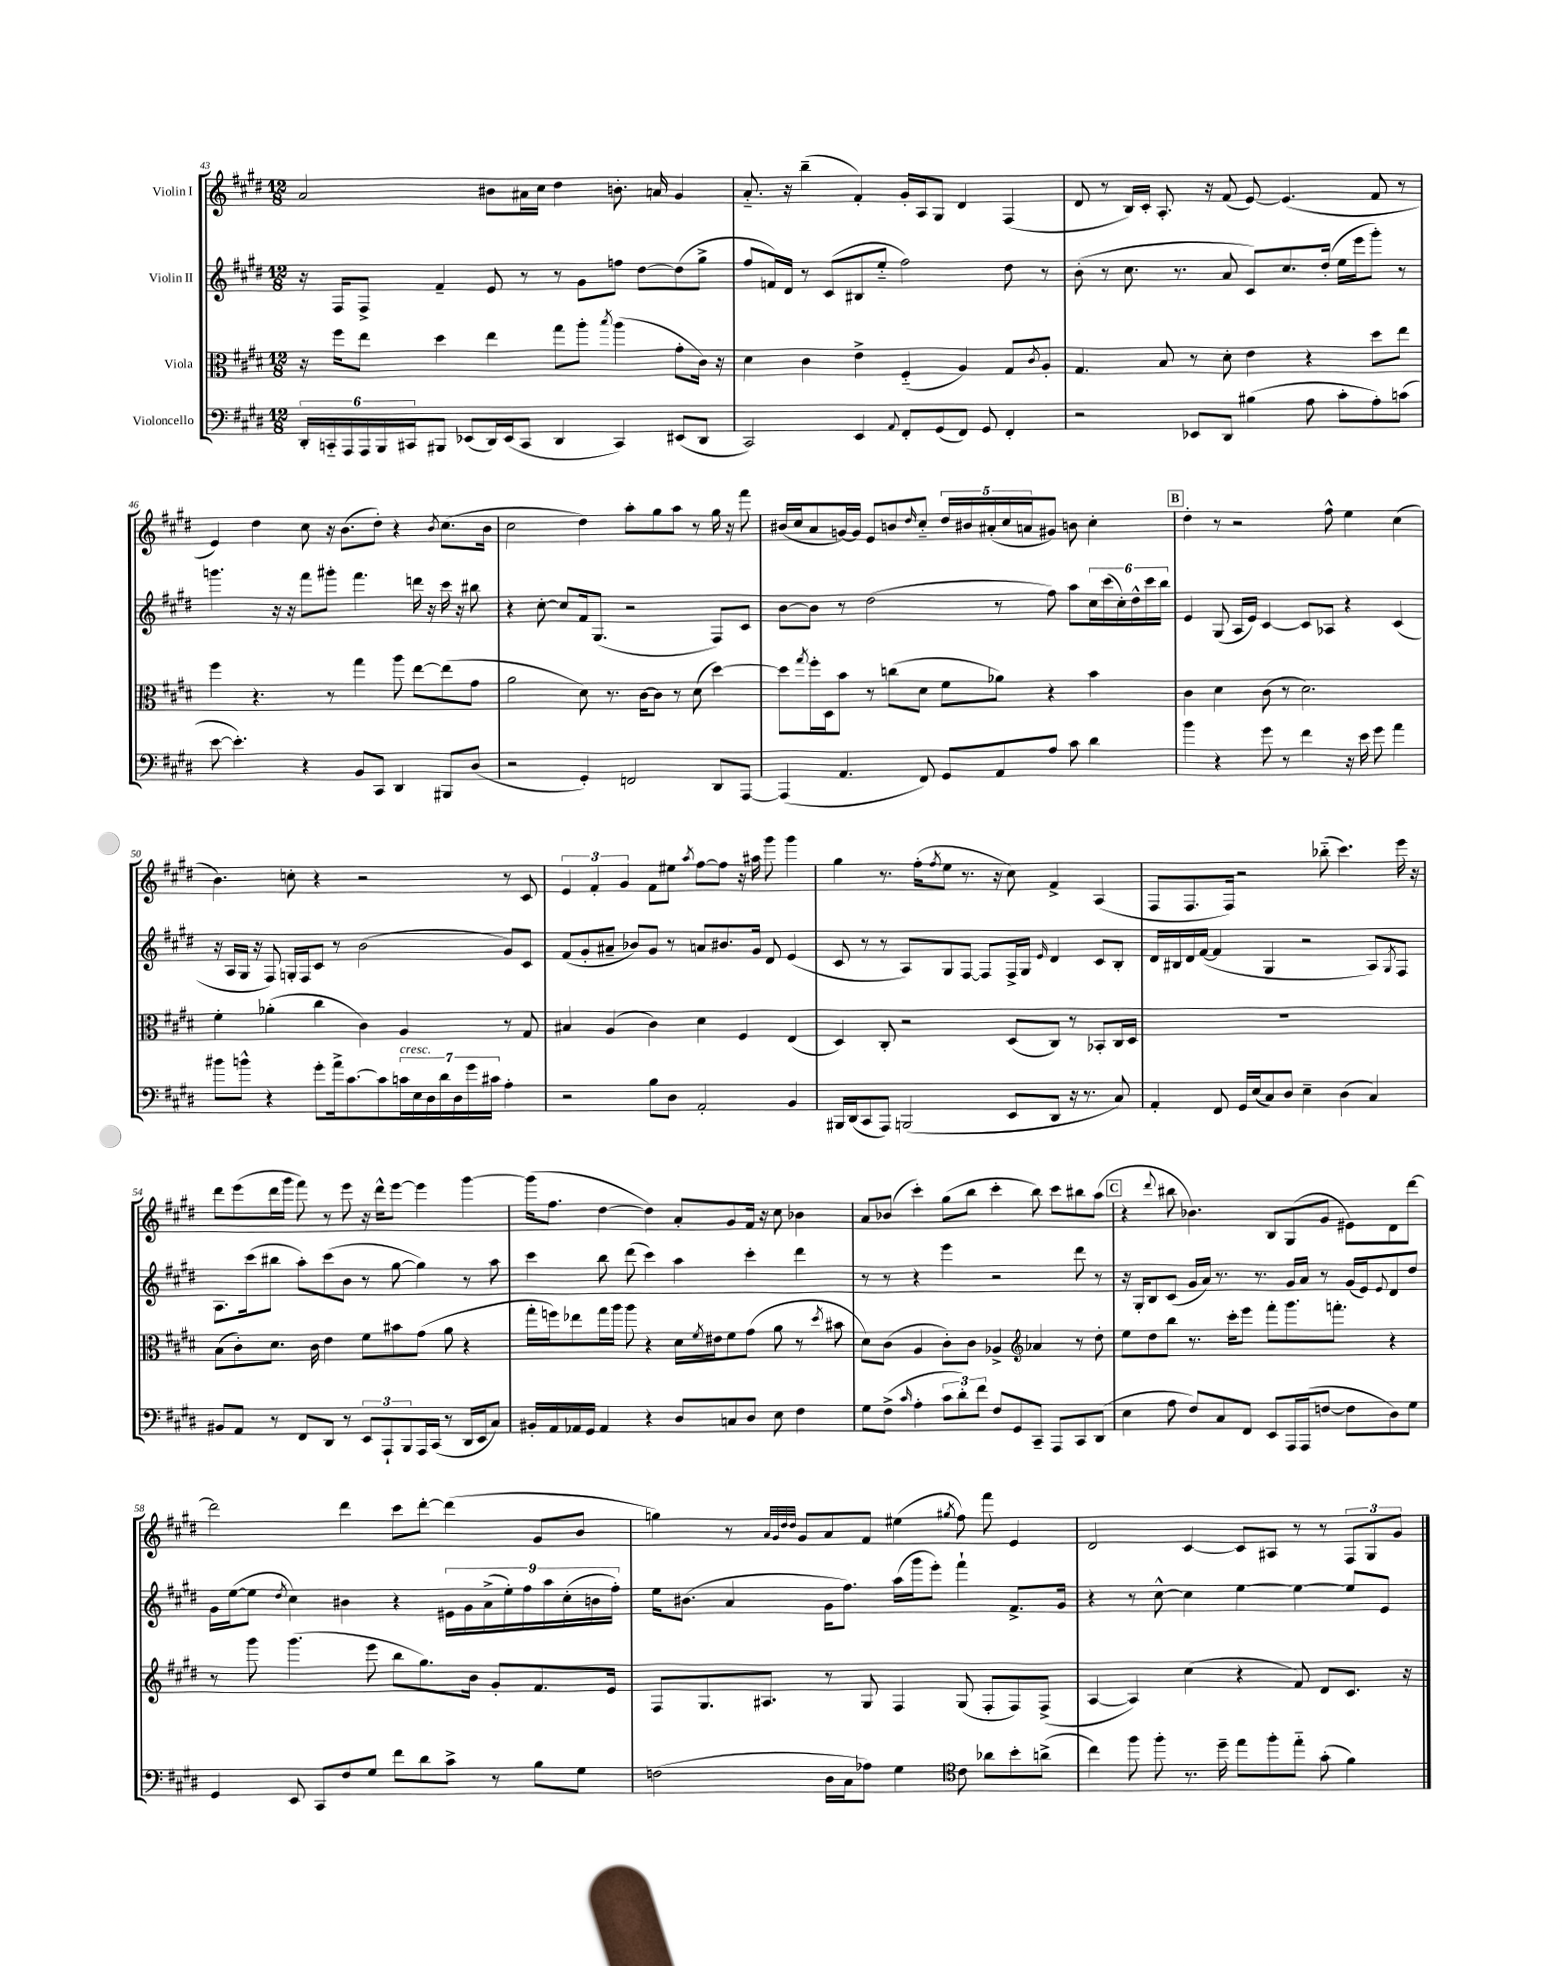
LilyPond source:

<<
\new StaffGroup <<
\new Staff = "s0" \with { instrumentName = "Violin I" } {
    \clef treble \key e \major \numericTimeSignature \time 12/8
    a'2 bis'8 ais'16 cis''16 dis''4 b'8.-. a'16 gis'4 |
    a'8.-_ r16 b''4--( fis'4-.) gis'16-. a16 gis8 dis'4 fis4( |
    dis'8 r8 b16) cis'16-. a8.-. r16 fis'8( e'8~) e'4.( fis'8 r8 |
    e'4) dis''4 cis''8 r16 b'8.( dis''8-.) r4 \acciaccatura { b'8 } cis''8.( b'16 |
    cis''2 dis''4) a''8-. gis''8 a''8 r8 gis''16 r16 fis'''8 |
    bis'16( cis''16 a'8 g'16~) g'16 e'8 b'8 \grace { dis''16 } cis''8-_ \tuplet 5/4 { dis''16 bis'16 ais'16-.( cis''16 a'16 } gis'8) b'8 cis''4-. |
    \mark \markup { \box "B" } dis''4-. r8 r2 fis''8-^ e''4 cis''4( |
    b'4.) c''8-. r4 r2 r8 cis'8 |
    \tuplet 3/2 { e'4 fis'4-. gis'4 } fis'8 eis''8 \acciaccatura { a''8 } fis''8~ fis''8 r16 ais''16 gis'''8 gis'''4 |
    gis''4 r8. fis''16-.( \acciaccatura { fis''8 } e''8 r8. r16 cis''8) fis'4-> a4( |
    fis8 fis8. fis16) r2 bes''8-_( cis'''4.) e'''16 r16 |
    dis'''8 e'''8( dis'''16 gis'''16 fis'''8) r8 e'''8 r16 dis'''16-^ e'''8~ e'''4 gis'''4~ |
    gis'''16( fis''8. dis''4~ dis''4) a'8-. gis'8 fis'16 r16 cis''8 bes'4 |
    a'8 bes'8( cis'''4-.) gis''8( b''8 cis'''4-. b''8) cis'''8 bis''8 a''8( |
    \mark \markup { \box "C" } r4 \appoggiatura { dis'''8 } bis''8 bes'4.) b8 gis8( gis'8 eis'8) dis'8 dis'''8~ |
    dis'''2 dis'''4 cis'''8 dis'''8~-. dis'''4( gis'8 b'8 |
    g''4) r8 \grace { a'32 gis'32 dis''32 dis''32 } gis'8 a'8 fis'8 eis''4( \acciaccatura { gis''8 } fis''8) fis'''8 e'4 |
    dis'2 cis'4~ cis'8 ais8 r8 r8 \tuplet 3/2 { fis8 gis8 gis'8 } \bar "|." |
}
\new Staff = "s1" \with { instrumentName = "Violin II" } {
    \clef treble \key e \major \numericTimeSignature \time 12/8
    r16 fis16 fis8-> fis'4-- e'8 r8 r8 gis'8 f''8 dis''8~ dis''8( gis''8-> |
    fis''8 f'16) dis'16 r8 cis'8( bis8 e''8-_ fis''2) dis''8 r8 |
    b'8-.( r8 cis''8. r8. a'8 cis'8) cis''8. dis''16-.( e''16 e'''16 gis'''8-.) r8 |
    g'''4. r16 r16 fis'''8 gis'''8-. fis'''4. d'''16 r16 cis'''16 r16 bis''8 |
    r4 cis''8~-. cis''8 fis'16 gis8.( r2 fis8) cis'8 |
    b'8~ b'8 r8 dis''2( r8 fis''8) a''8 \tuplet 6/4 { cis''16 cis'''16( cis''16-.) dis''16-^ cis'''16 b''16 } |
    \mark \markup { \box "B" } e'4 gis8( a16 e'16) cis'4~ cis'8 aes8 r4 cis'4( |
    r16 a16 gis16 r16 fis8) g16-. fis16 cis'8 r8 b'2( gis'8) cis'8 |
    fis'8( gis'8-. ais'8-- bes'8) gis'8 r8 a'8 bis'8. gis'16 dis'8 e'4( |
    cis'8 r8 r8 a8) gis8 fis8~ fis8 fis16-> gis16 \grace { e'16 } dis'4 cis'8 b8-. |
    dis'16 bis16 dis'16 fis'16~( fis'4 gis4 r2 a8) \acciaccatura { gis8 } fis8 |
    a8. cis'''16( bis''8 a''8-.) cis'''8( b'8 r8 gis''8~ gis''4) r8 a''8 |
    cis'''4 b''8 dis'''8( cis'''4) a''4 cis'''4-. dis'''4 |
    r8 r8 r4 e'''4 r2 dis'''8 r8 |
    \mark \markup { \box "C" } r16 gis16-. b8 cis'8( gis'16 a'16) r8. r8. gis'16 a'16 r8 gis'16( e'16) \appoggiatura { e'8 } dis'8 dis''8 |
    gis'16 e''16~( e''8 \acciaccatura { dis''8 } cis''4) bis'4 r4 \tuplet 9/8 { eis'16 gis'16 a'16->( e''16-.) fis''16 a''16 cis''16-.( b'16 fis''16-.) } |
    e''16 bis'8.( a'4 gis'16 fis''8.) a''16( gis'''16 e'''8-.) fis'''4-! fis'8.-> gis'16 |
    r4 r8 cis''8~-^ cis''4 e''4~ e''4~ e''8 e'8 \bar "|." |
}
\new Staff = "s2" \with { instrumentName = "Viola" } {
    \clef alto \key e \major \numericTimeSignature \time 12/8
    r16 fis''16 e''8 dis''4 e''4 gis''8 a''8-. \acciaccatura { b''8 } a''4( gis'8-. cis'16) r16 |
    dis'4 cis'4 e'4-> fis4-_( a4) gis8 \acciaccatura { cis'8 } a8-. |
    gis4. b8 r8 dis'8-. e'4 r4 dis''8 e''8 |
    fis''4 r4. r8 gis''4 a''8 e''8~ e''8( gis'8 |
    a'2 dis'8) r8. cis'16~ cis'8 r8 dis'8( dis''4~) |
    dis''8 \acciaccatura { gis''8 } fis''16-. dis16 b'8 r8 c''8( dis'8 fis'8 aes'8) r4 b'4 |
    \mark \markup { \box "B" } cis'4 dis'4 cis'8( r8 dis'2.) |
    fis'4-. aes'4-.( cis''4 cis'4) a4 r8 gis8 |
    bis4 a4( cis'4) dis'4 fis4 e4( |
    dis4) cis8-. r2 dis8( cis8) r8 bes,8-. cis16 dis16 |
    R1. |
    b8( cis'8-.) dis'8. cis'16 e'4 fis'8 bis'8 gis'8( a'8 r4 |
    gis''16-. f''16) ees''8 gis''16 a''16 a''8 r4 dis'16 \acciaccatura { fis'8 } eis'16 fis'8 gis'8( a'8 r8 \acciaccatura { dis''8 } bis'8 |
    dis'8) cis'8( a4 cis'8-.) cis'8 aes4-> \clef treble aes'4 r8 dis''8-. |
    \mark \markup { \box "C" } e''8 dis''8 b''8 r8. cis'''16-. e'''8 fis'''8-. gis'''8. f'''8.-. r4 |
    r8 gis'''8 gis'''4.( e'''8 b''8 gis''8.) b'16 gis'8-. fis'8. e'16 |
    fis8 gis8. ais8. r8 gis8 fis4 gis8( fis8-. fis8) fis8->( |
    a4~ a4) cis''4( r4 fis'8) dis'8 cis'8. r16 \bar "|." |
}
\new Staff = "s3" \with { instrumentName = "Violoncello" } {
    \clef bass \key e \major \numericTimeSignature \time 12/8
    \tuplet 6/4 { dis,16-. c,16-_ a,,16 a,,16 b,,16 cis,16 } bis,,8 ees,8( dis,16) ees,16( cis,8 dis,4 cis,4) eis,8( dis,8 |
    cis,2) e,4 \appoggiatura { a,8 } fis,8-. gis,8( fis,8) gis,8 fis,4-. |
    r2 ees,8 dis,8 bis4( a8 cis'8-. a8-.) c'8( |
    e'8~ e'4.-.) r4 b,8 cis,8 dis,4 bis,,8 dis8( |
    r2 gis,4-.) f,2 dis,8 a,,8~ |
    a,,4( a,4. fis,8) gis,8 a,8 a8 cis'8 dis'4 |
    \mark \markup { \box "B" } b'4 r4 gis'8 r8 fis'4 r16 e'16 gis'8 a'4 |
    bis'8 b'8-^ r4 gis'8-. a'16-> cis'8.~ cis'8 \tuplet 7/4 { c'16^\markup { \italic "cresc." } e16 dis16 dis'16 dis16 gis'16 cis'16 } a4-. |
    r2 b8 dis8 a,2-. b,4 |
    bis,,16 dis,16( cis,8 a,,8) b,,2( e,8 dis,8 r16 r8. cis8) |
    a,4-. fis,8 gis,16 e16( cis8) dis8 e4-- dis4( cis4) |
    bis,8 a,8 r8 fis,8 dis,8 r8 \tuplet 3/2 { e,8 a,,8-! b,,8 } a,,16 cis,16( r8 dis,16 e,16 cis8) |
    bis,16-. a,16 aes,16 gis,16 aes,4 r4 dis8 c8 dis8 e8 fis4 |
    gis8 fis8->( \grace { cis'16 } a4-. \tuplet 3/2 { cis'8 dis'8-.) fis'8 } fis8 gis,8 cis,8-- a,,8 cis,8 dis,8( |
    \mark \markup { \box "C" } e4 a8 fis8) cis8 fis,8 e,8 a,,16 a,,16( f8~ f8 dis8) gis8 |
    gis,4 e,8 cis,8 fis8 gis8 fis'8 dis'8 cis'8-> r8 b8 gis8 |
    f2( dis16 cis16 aes8) gis4 \clef tenor cis'8 aes'8 b'8-. a'8->( |
    cis''4) fis''8 fis''8-. r8. dis''16-- e''8 fis''8-. e''8-_ gis'8-.( fis'4) \bar "|." |
}
>>
>>
\layout { \context { \Score currentBarNumber = #43 } }
